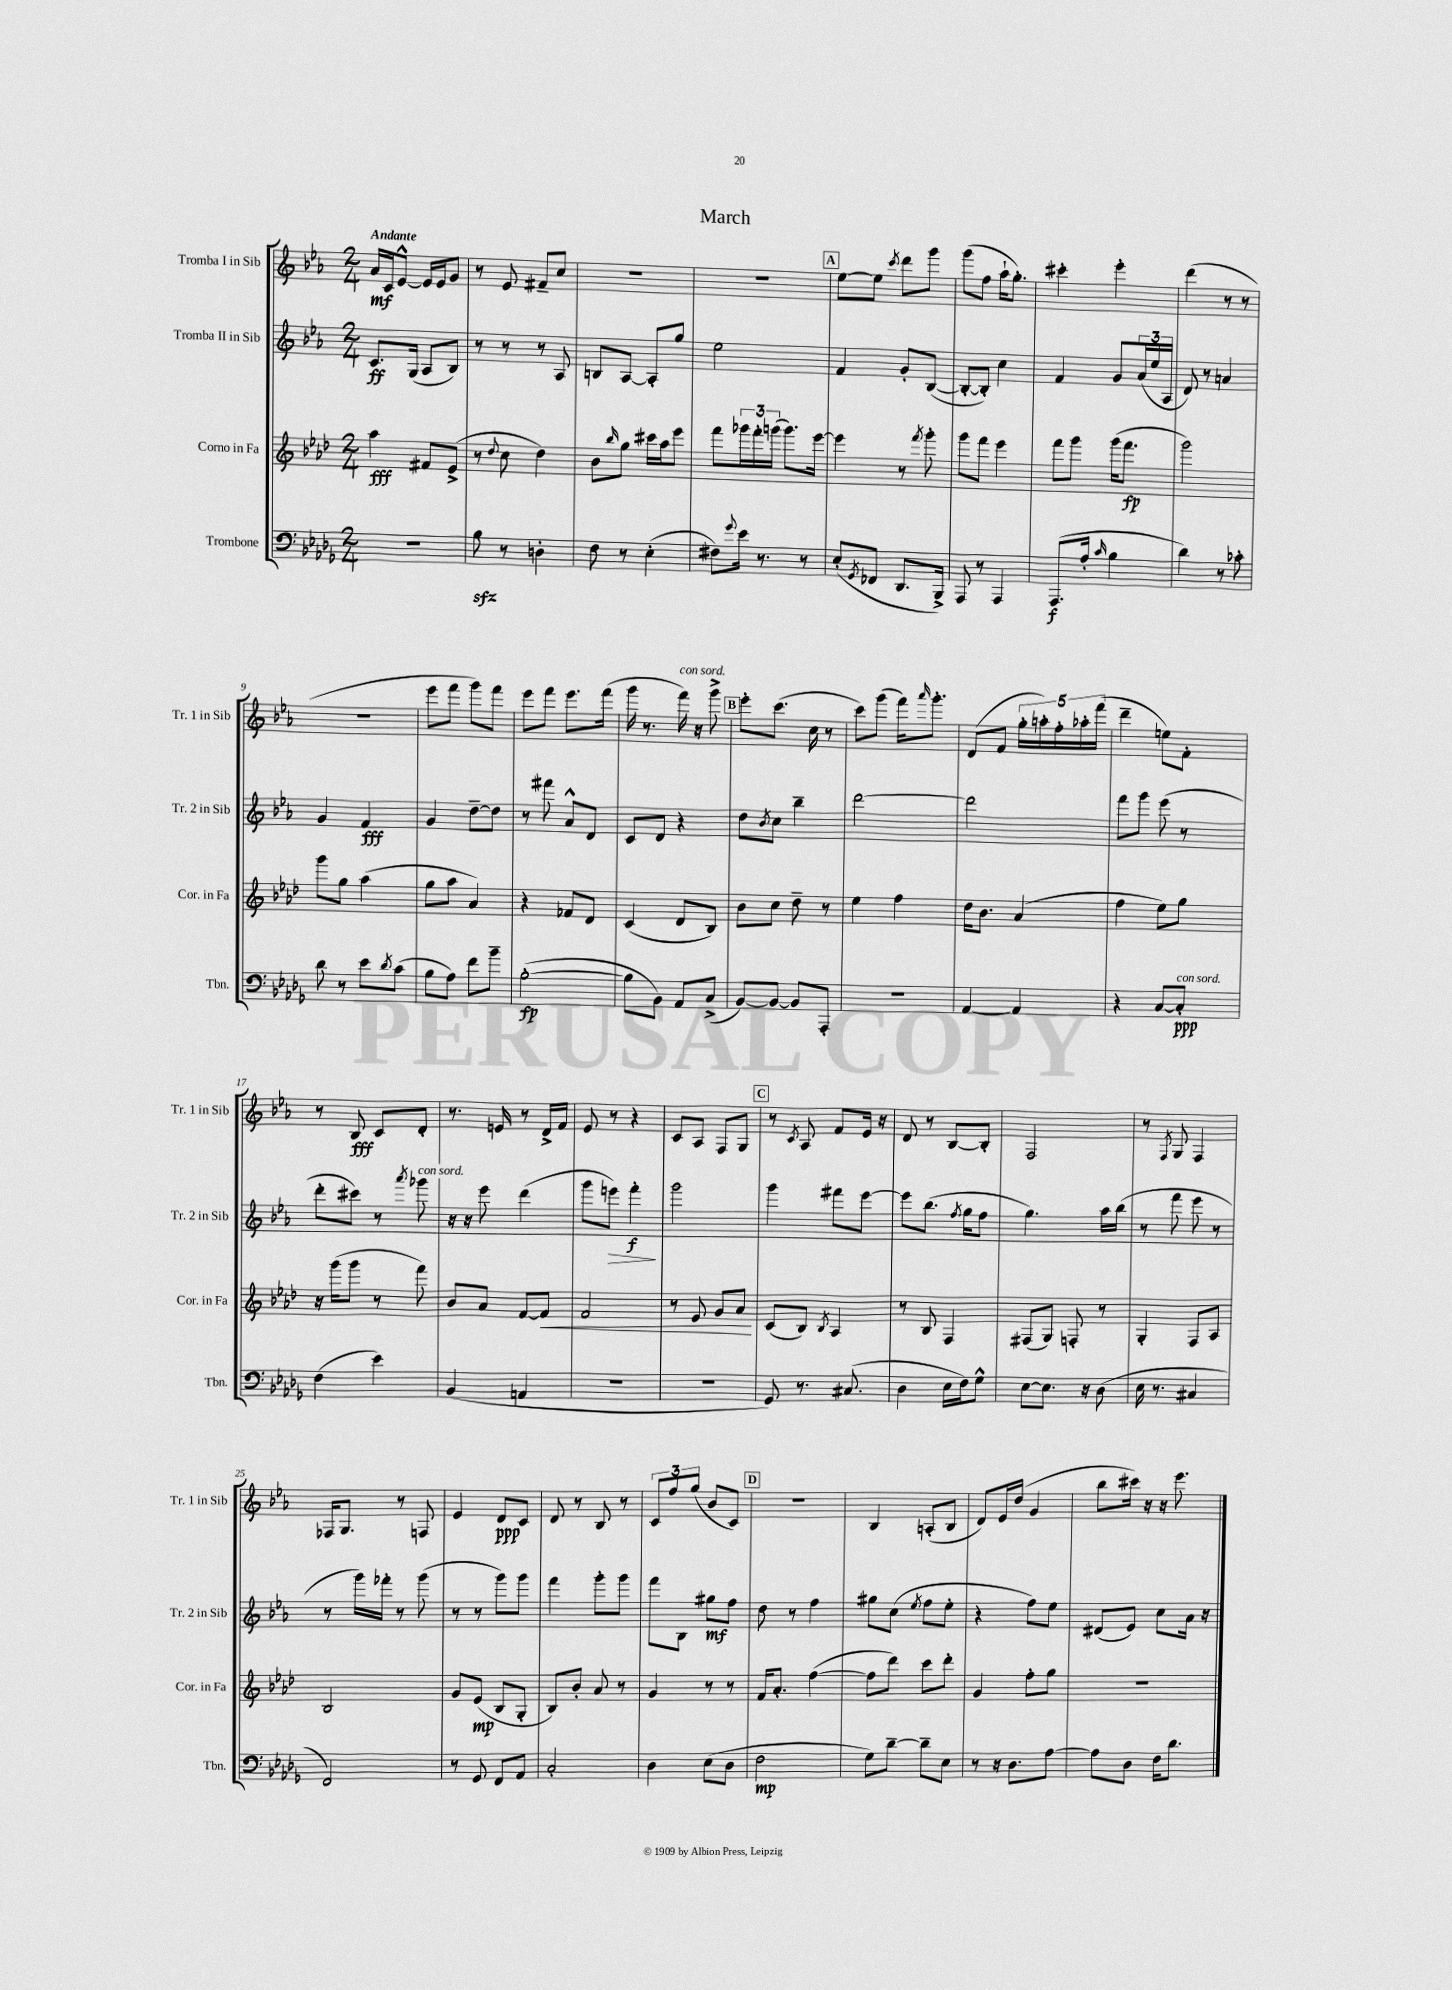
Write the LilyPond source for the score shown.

\header { title = "March" }
<<
\new StaffGroup <<
\new Staff = "s0" \with { instrumentName = "Tromba I in Sib" shortInstrumentName = "Tr. 1 in Sib" } {
    \clef treble \key ees \major \numericTimeSignature \time 2/4 \tempo "Andante"
    aes'16\mf c'16 ees'8~-^ ees'16 ees'16 g'8 |
    r8 ees'8 fis'8-- c''8 |
    R2 |
    R2 |
    \mark \markup { \box "A" } ees''8~ ees''8 \acciaccatura { c'''8 } d'''8 g'''8 |
    g'''8( f''8 aes''16-! g''8.-.) |
    cis'''4-. ees'''4-. |
    d'''4( r8 r8 |
    r2 |
    ees'''8 f'''8 g'''8) f'''8 |
    ees'''8 f'''8 ees'''8. f'''16( |
    g'''16 r8. f'''16^\markup { \italic "con sord." }) r16 g'''8-> |
    \mark \markup { \box "B" } ees'''8-. c'''8.( c''16 r8 |
    c'''8) g'''8( f'''16) \grace { aes'''16 } g'''8.-. |
    d'8( f'8 \tuplet 5/4 { g''16-. a''16-.) f''16-. aes''16-. f'''16( } |
    d'''4-- e''8) f'8-. |
    r8 bes8\fff c'8 d'8-. |
    r8. e'16 r8 d'16-> f'16 |
    ees'8 r8 r4 |
    c'8 aes8 f8 g8 |
    \mark \markup { \box "C" } r8 \acciaccatura { c'8 } aes8 f'8 ees'16 r16 |
    d'8 r8 bes8~ bes8-. |
    f2 |
    r8 \acciaccatura { f8 } g8 f4 |
    fes16 g8. r8 f8 |
    ees'4 d'8\ppp c'8 |
    d'8 r8 bes8 r8 |
    \tuplet 3/2 { c'8 f''8 g''8( } bes'8 c'8) |
    \mark \markup { \box "D" } r2 |
    bes4 a8-.( bes8 |
    d'8) ees'16 d''16( g'4 |
    bes''8 cis'''16) r16 r16 ees'''8. \bar "|." |
}
\new Staff = "s1" \with { instrumentName = "Tromba II in Sib" shortInstrumentName = "Tr. 2 in Sib" } {
    \clef treble \key ees \major \numericTimeSignature \time 2/4
    c'8.\ff g16( aes8 bes8) |
    r8 r8 r8 aes8 |
    b8 aes8~ aes8-. g''8 |
    ees''2 |
    \mark \markup { \box "A" } f'4 g'8-. bes8~( |
    bes8~-. bes8-.) c''4 |
    f'4 g'8 \tuplet 3/2 { aes'16( ees''16 aes16 } |
    d'8) r8 a'4 |
    g'4 f'4\fff |
    g'4 d''8~-- d''8 |
    r8 fis'''8 aes'8-^ d'8 |
    c'8 d'8 r4 |
    \mark \markup { \box "B" } d''8 \acciaccatura { bes'8 } c''8 bes''4-- |
    d'''2~ |
    d'''2 |
    f'''8 g'''8 ees'''8( r8 |
    d'''8-. cis'''8) r8 \acciaccatura { aes'''8 } ges'''8^\markup { \italic "con sord." } |
    r16 r16 ees'''8 d'''4( |
    g'''8 e'''8\>) f'''4-.\f\! |
    g'''2 |
    \mark \markup { \box "C" } g'''4 fis'''8 ees'''8~ |
    ees'''8 bes''8.( \acciaccatura { f''8 } g''16 f''8 |
    g''4.) aes''16 bes''16( |
    r8 f'''8 ees'''8 r8 |
    r8 g'''16) fes'''16-. r8 g'''8( |
    r8 r8 g'''8) g'''8 |
    f'''4 g'''8-. g'''8 |
    f'''8 bes8 gis''8\mf f''8 |
    \mark \markup { \box "D" } d''8 r8 f''4 |
    gis''8 c''8( \acciaccatura { ees''8 } f''8 ees''8-. |
    r4 f''8) ees''8 |
    dis'8( ees'8) c''8 aes'16 r16 \bar "|." |
}
\new Staff = "s2" \with { instrumentName = "Corno in Fa" shortInstrumentName = "Cor. in Fa" } {
    \clef treble \key aes \major \numericTimeSignature \time 2/4
    aes''4\fff fis'8 ees'8->( |
    r8 \appoggiatura { des''8 } c''8 des''4) |
    bes'8 \grace { bes''16 } g''8 cis'''16 aes''16 ees'''8 |
    f'''8 \tuplet 3/2 { ges'''16 f'''16-. g'''16( } g'''8.) ees'''16~ |
    \mark \markup { \box "A" } ees'''4 r8 \acciaccatura { f'''8 } g'''8-. |
    g'''8 f'''8 ees'''4 |
    f'''8 g'''8 g'''16( f'''8.\fp |
    g'''2) |
    g'''8 g''8 aes''4( |
    g''8 aes''8 aes'4) |
    r4 fes'8 des'8 |
    c'4( des'8 bes8) |
    \mark \markup { \box "B" } bes'8 c''8 des''8-- r8 |
    ees''4 f''4 |
    des''16 bes'8. aes'4( |
    f''4 ees''8) g''8 |
    r16 g'''16( g'''8 r8 f'''8) |
    bes'8 aes'8 f'8~ f'8\< |
    f'2 |
    r8 ees'8 g'8 aes'8\! |
    \mark \markup { \box "C" } c'8( bes8) \acciaccatura { bes8 } aes4 |
    r8 bes8 f4 |
    fis8( g8) f8-. r8 |
    g4-. f8 aes8 |
    bes2 |
    g'8 ees'8\mp( bes8 g8-. |
    bes8) bes'8-. aes'8 r8 |
    g'4 r8 r8 |
    \mark \markup { \box "D" } f'16 aes'8.-. f''4~( |
    f''8 des'''8) c'''8 des'''8-. |
    g'4 f''8-. g''8 |
    r2 \bar "|." |
}
\new Staff = "s3" \with { instrumentName = "Trombone" shortInstrumentName = "Tbn." } {
    \clef bass \key des \major \numericTimeSignature \time 2/4
    r2 |
    bes8\sfz r8 d4-. |
    f8 r8 ees4-.( |
    fis8) \appoggiatura { ges'8 } ees'16 r8. r8 |
    \mark \markup { \box "A" } ees8-.( \acciaccatura { ges,8 } fes,8 des,8. bes,,16->) |
    aes,,8 r8 aes,,4 |
    aes,,8.\f( aes16-. \grace { c'16 } bes4 |
    des'4) r8 ces'8-. |
    des'8 r8 ees'8 \acciaccatura { des'8 } c'8( |
    bes8 aes8) f'8 bes'8-- |
    bes2~-.\fp( |
    bes8 bes,8) aes,8 c8->( |
    \mark \markup { \box "B" } bes,8~) bes,8~ bes,8 aes,,8-. |
    r2 |
    aes,4~ aes,4 |
    r4 c8~ c8-.\ppp^\markup { \italic "con sord." } |
    f4( ees'4) |
    bes,4( a,4 |
    R2 |
    R2 |
    \mark \markup { \box "C" } ges,8) r8. cis8.( |
    des4 ees16 f16) ges8-^ |
    ees8~ ees8. r16 des8( |
    ees16 r8. cis4 |
    f,2) |
    r8 ges,8 f,8 aes,8 |
    c2-. |
    des4 ees8( des8 |
    \mark \markup { \box "D" } f2\mp |
    ges8) des'8~-- des'8-- ees8 |
    r8 r16 des8. aes8~ |
    aes8 des8 f16 des'8. \bar "|." |
}
>>
>>
